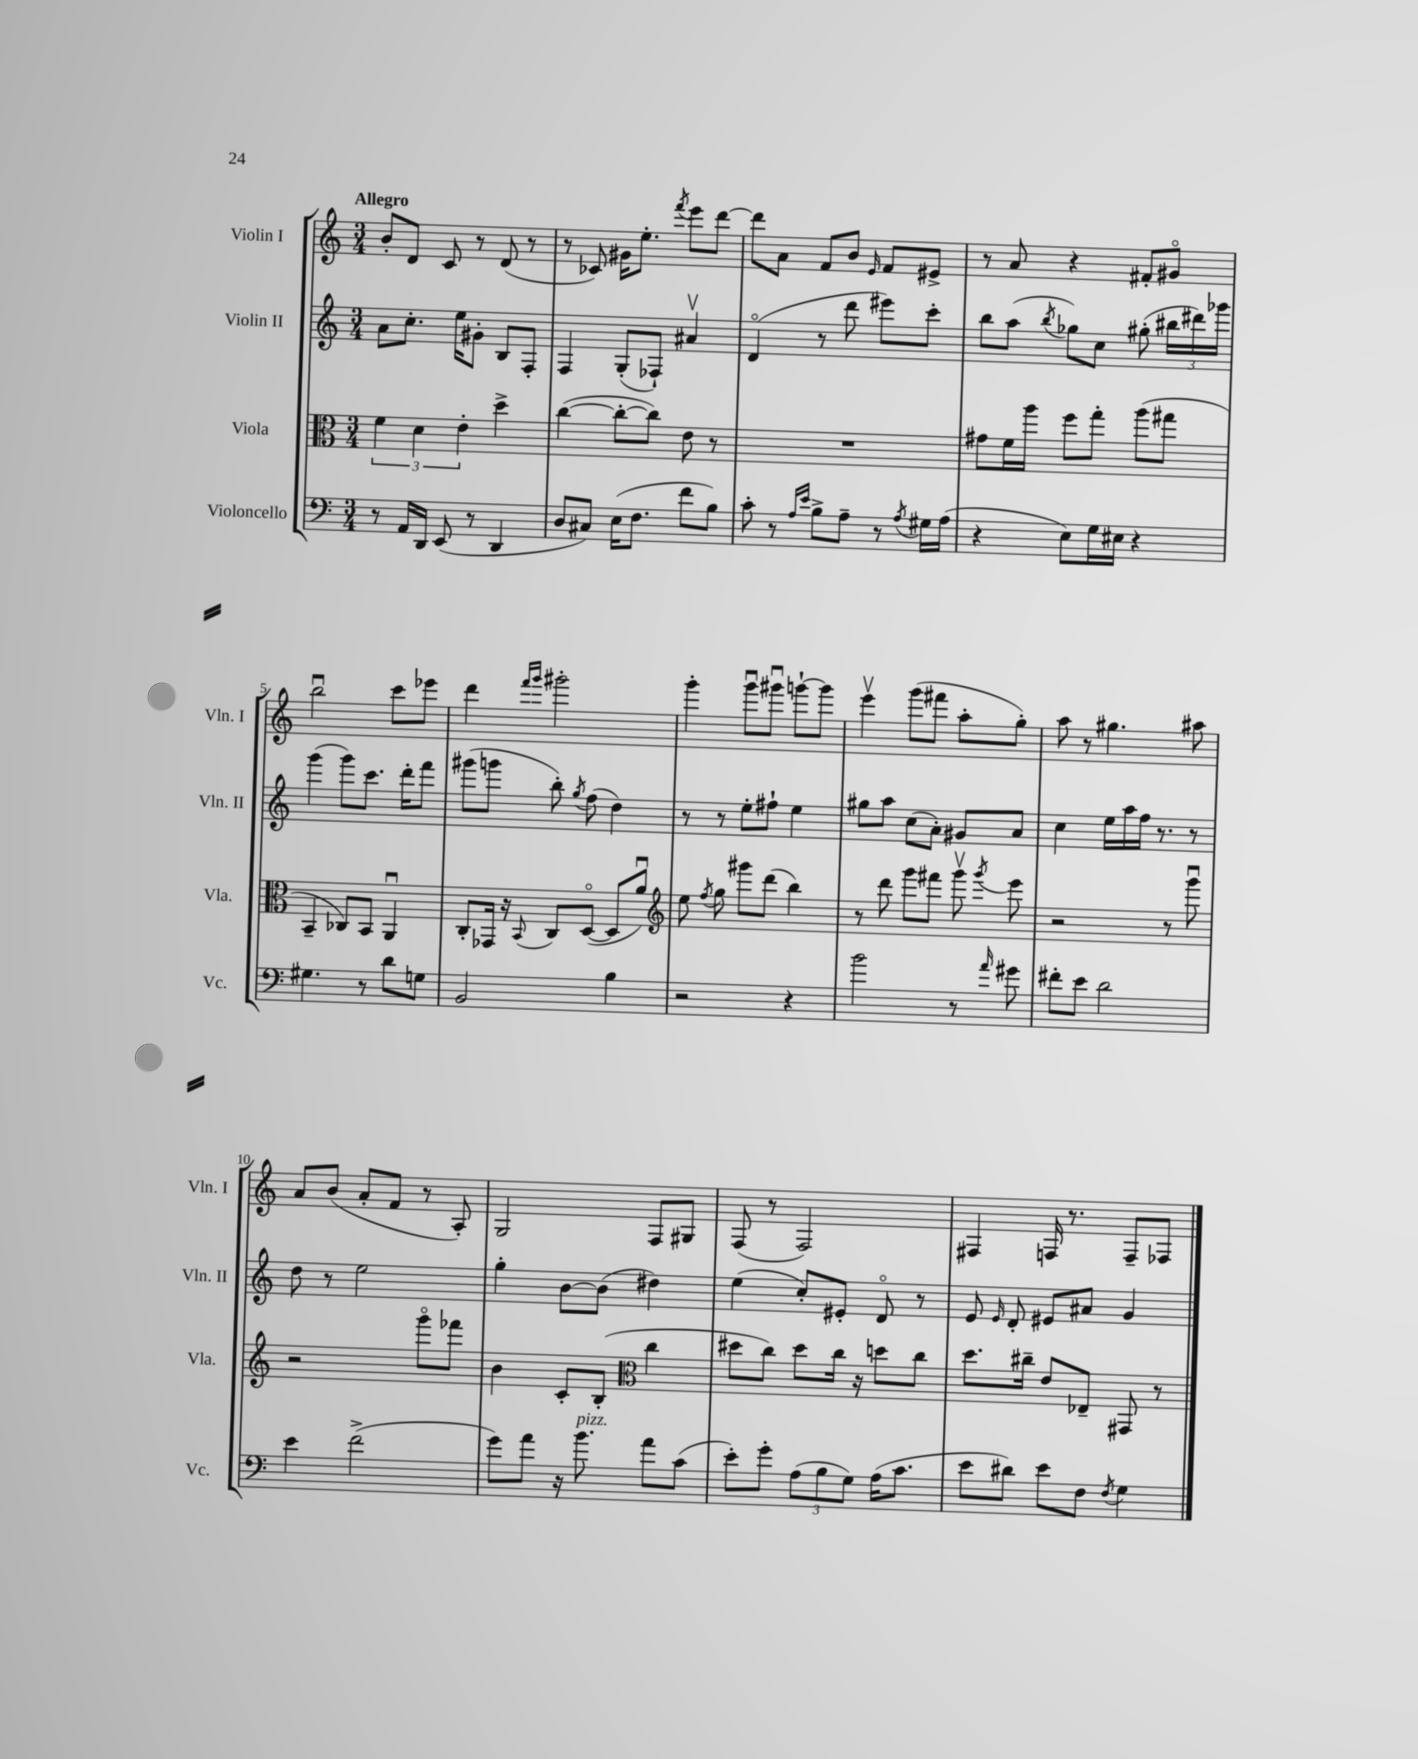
<<
\new StaffGroup <<
\new Staff = "s0" \with { instrumentName = "Violin I" shortInstrumentName = "Vln. I" } {
    \clef treble \key c \major \numericTimeSignature \time 3/4 \tempo "Allegro"
    \autoBeamOff b'8[-. d'8] c'8 r8 d'8( r8 |
    r8 ces'8) gis'16[ e''8.]-. \acciaccatura { f'''8 } e'''8[ d'''8]~ |
    d'''8[ a'8] f'8[ b'8] \grace { e'16 } f'8[ eis'8]-> |
    r8 a'8 r4 fis'8[-. gis'8]\flageolet |
    b''2\downbow c'''8[ ees'''8] |
    d'''4 \grace { f'''16[ g'''16] } gis'''2-. |
    g'''4-. g'''8[\downbow gis'''8]\downbow g'''8[~-! g'''8] |
    e'''4\upbow g'''8[( fis'''8] a''8[-. g''8]-.) |
    a''8 r8 gis''4. ais''8 |
    a'8[ b'8]( a'8[-. f'8] r8 a8-.) |
    g2 f8[ gis8] |
    f8( r8 f2) |
    fis4 f16 r8. f8[-- fes8] \bar "|." |
}
\new Staff = "s1" \with { instrumentName = "Violin II" shortInstrumentName = "Vln. II" } {
    \clef treble \key c \major \numericTimeSignature \time 3/4
    \autoBeamOff a'8[ c''8.]-. e''16[ gis'8]-. b8[ f8]-. |
    f4 g8[-.( fes8]-!) ais'4\upbow |
    d'4\flageolet( r8 d'''8 eis'''8[) c'''8]-. |
    b''8[ a''8]( \acciaccatura { b''8 } ges''8[) c''8] gis''8-.( \tuplet 3/2 { bis''16[ dis'''16) ges'''16] } |
    g'''4( g'''8[) c'''8.] d'''16[-. f'''8] |
    gis'''8[( g'''8] b''8-.) \acciaccatura { g''8 } f''8( d''4) |
    r8 r8 e''8[-. fis''8]-! e''4 |
    gis''8[ a''8] c''8[( a'8]-.) gis'8[ a'8] |
    c''4 e''16[ a''16 f''16] r8. r8 |
    d''8 r8 e''2 |
    g''4-. b'8[~ b'8]( dis''4) |
    e''4( c''8[-.) eis'8]-. d'8\flageolet r8 |
    e'8 \grace { e'16 } d'8-. eis'8[ ais'8] g'4 \bar "|." |
}
\new Staff = "s2" \with { instrumentName = "Viola" shortInstrumentName = "Vla." } {
    \clef alto \key c \major \numericTimeSignature \time 3/4
    \autoBeamOff \tuplet 3/2 { f'4 d'4 e'4-. } d''4-> |
    c''4~( c''8[~-. c''8]) e'8 r8 |
    R2. |
    gis'8[ f'16 a''16] f''8[ g''8]-. a''8[( gis''8] |
    b,4-- ces8[) b,8] a,4\downbow |
    c8[-. ges,16] r16 \appoggiatura { b,8 } c8[ d8]~\flageolet( d8[ a'8]\downbow) |
    \clef treble e''8 \acciaccatura { f''8 } g''8 gis'''8[ d'''8]( b''4) |
    r8 d'''8 g'''8[ fis'''8] g'''8\upbow \acciaccatura { g'''8 } e'''8 |
    r2 r8 g'''8\downbow |
    r2 g'''8[\flageolet fes'''8] |
    b'4 c'8[-. b8]-.( \clef alto c''4 |
    dis''8[ c''8]) dis''8[ c''16] r16 d''8[ c''8] |
    d''8.[ cis''16]-- e'8[ ees8]-- gis,8 r8 \bar "|." |
}
\new Staff = "s3" \with { instrumentName = "Violoncello" shortInstrumentName = "Vc." } {
    \clef bass \key c \major \numericTimeSignature \time 3/4
    \autoBeamOff r8 a,16[ d,16] e,8( r8 d,4 |
    d8[ cis8]) e16[( f8.] f'8[ b8]) |
    c'8-. r8 \grace { a16[ e'16] } b8[-> a8]-- r8 \acciaccatura { a8 } gis16[ a16]( |
    r4 e8[) g16 eis16] r4 |
    gis4. r8 d'8[ g8] |
    b,2 b4 |
    r2 r4 |
    b'2 r8 \grace { a'16 } gis'8 |
    fis'8[-. e'8] d'2 |
    e'4 f'2->( |
    g'8[) a'8] r16 b'8.^\markup { \italic "pizz." } a'8[ c'8]( |
    e'8[-.) g'8]-. \tuplet 3/2 { a8[( b8 g8]) } a16[( c'8.] |
    e'8[ dis'8]) e'8[ f8] \acciaccatura { f8 } g4 \bar "|." |
}
>>
>>
